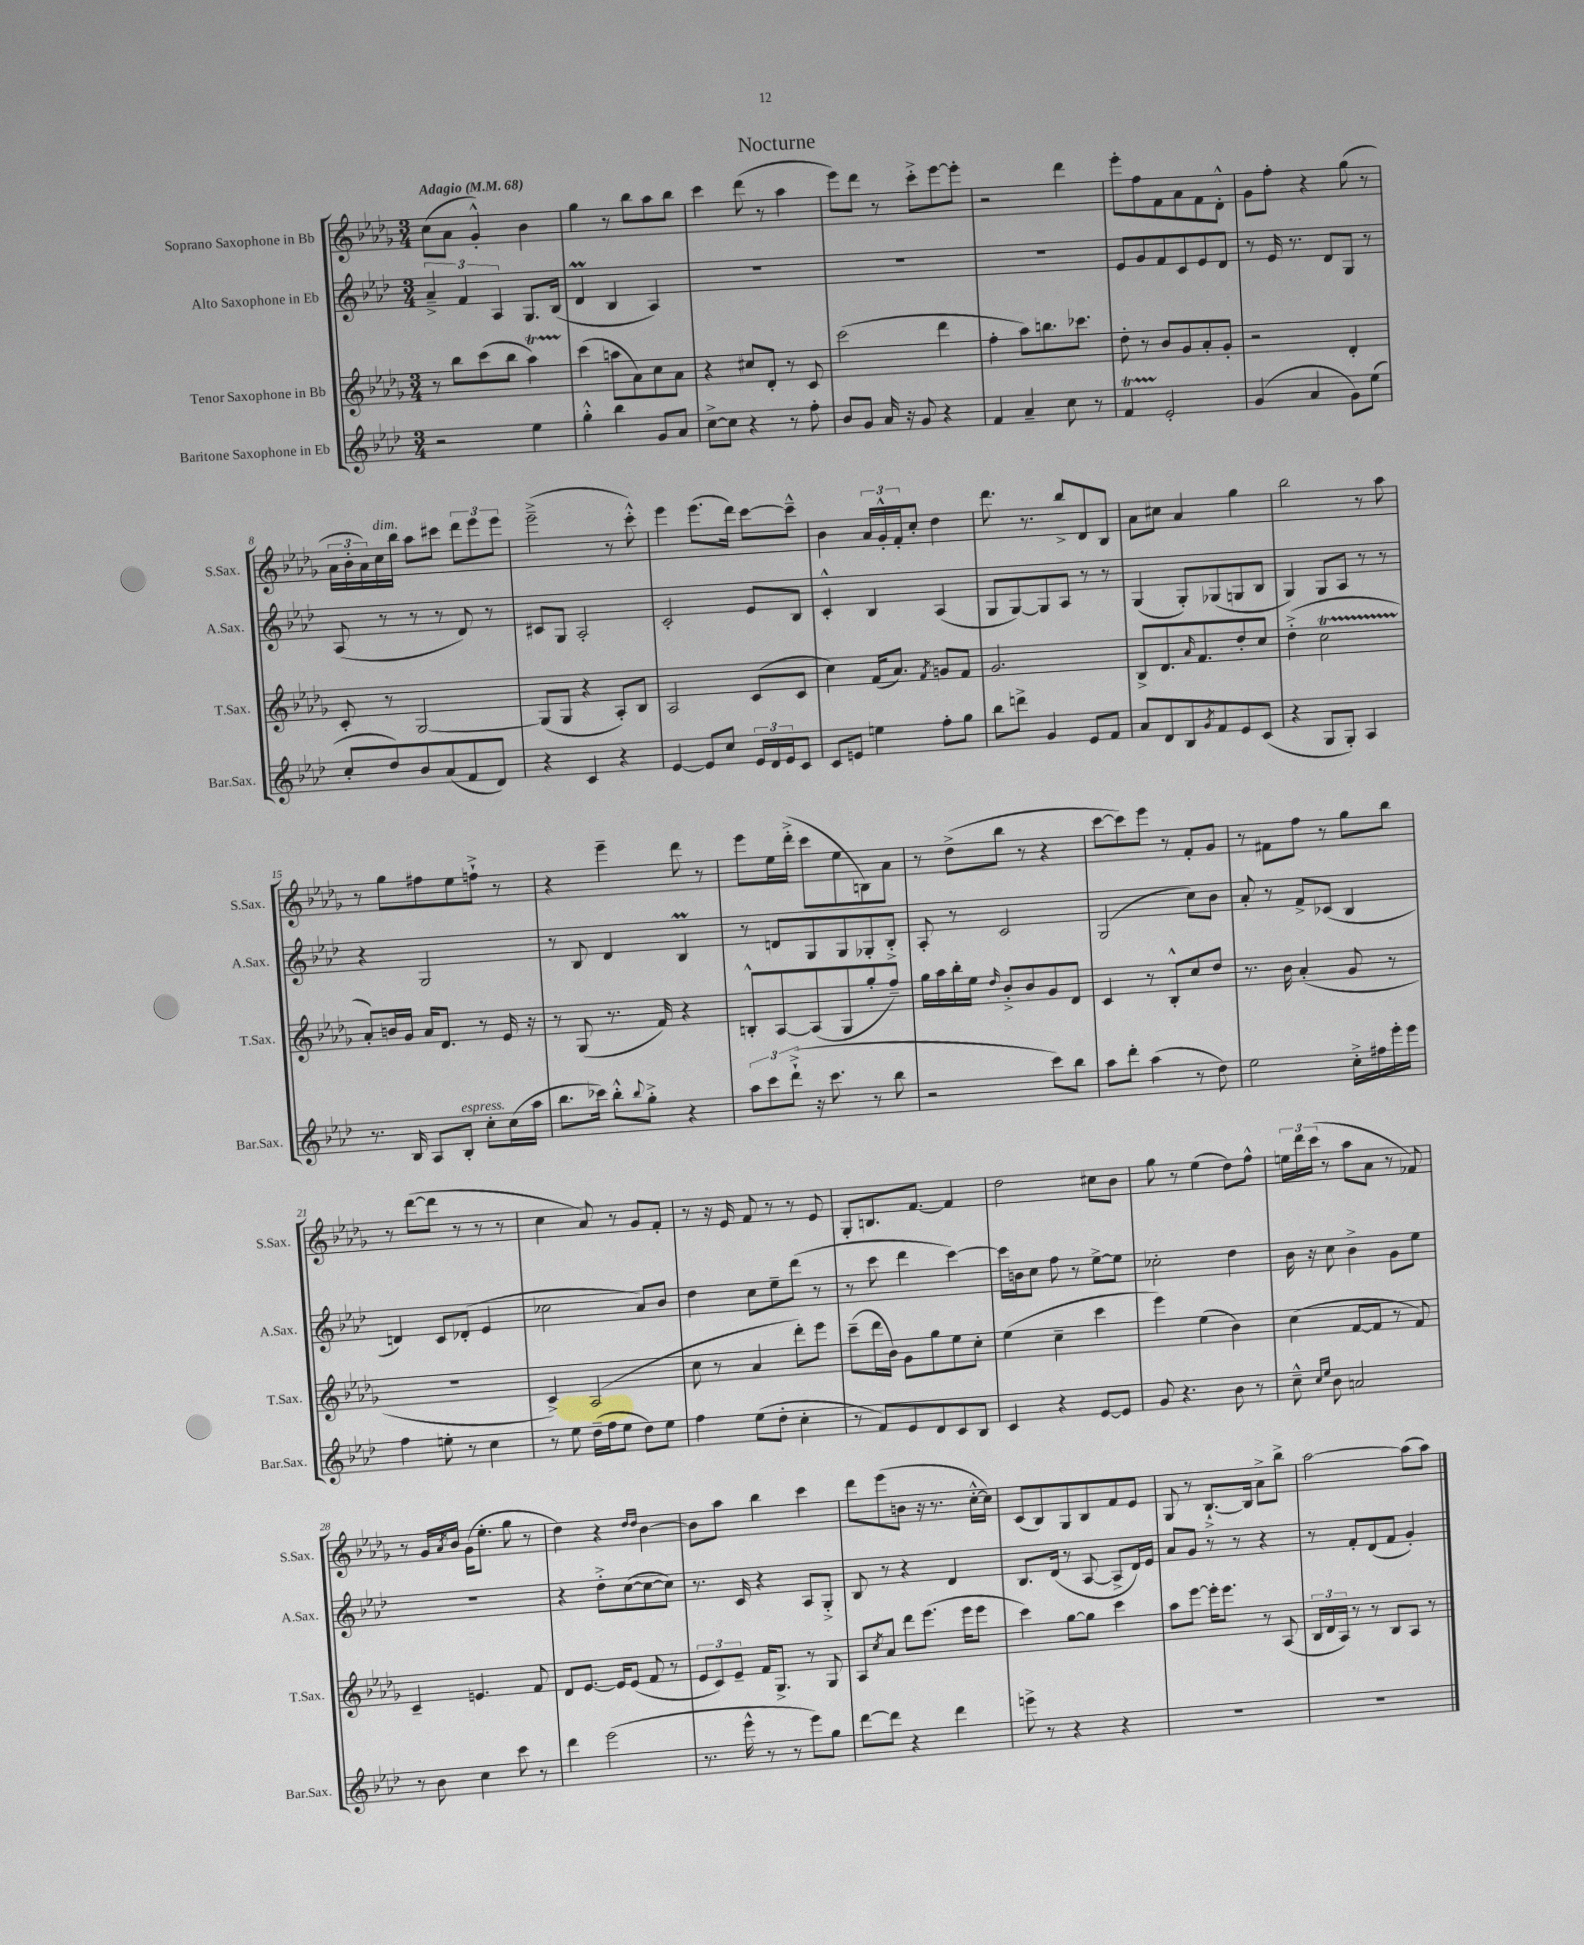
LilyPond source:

\header { title = "Nocturne" }
<<
\new StaffGroup <<
\new Staff = "s0" \with { instrumentName = "Soprano Saxophone in Bb" shortInstrumentName = "S.Sax." } {
    \clef treble \key des \major \numericTimeSignature \time 3/4 \tempo "Adagio" 4 = 68
    c''8( aes'8 ges'4-.-^) bes'4 |
    ges''4 r8 bes''8 aes''8 bes''8 |
    c'''4 des'''8( r8 aes''4 |
    ees'''8) des'''8 r8 c'''8-.-> ees'''8~ ees'''8-. |
    r2 des'''4 |
    ees'''8-. f''8 f'8 aes'8 f'8 des'8-.-^ |
    ges'8 f''8-. r4 ges''8( r8 |
    \tuplet 3/2 { aes'16 bes'16-. aes'16) } c''16^\markup { \italic "dim." } bes''16 aes''8 cis'''8 \tuplet 3/2 { des'''8 ees'''8 ees'''8 } |
    ees'''2--->( r8 c'''8-.-^) |
    ees'''4 ees'''8.( des'''16) c'''8~ c'''8---^ |
    bes'4 \tuplet 3/2 { aes'16 ges'16-.-^ f'16-. } c''8-. des''4 |
    des'''8. r8. bes''8-> des'8 bes8 |
    aes'8 cis''8 aes'4 ges''4 |
    bes''2 r8 aes''8 |
    r8 ges''8 fis''8 ees''8 f''8-!-> r8 |
    r4 ees'''4-- des'''8 r8 |
    ees'''8 ees''16 des'''16-.->( c'''8 ees''8 b8) aes'8 |
    r8 des''8->( bes''8 r8 r4 |
    c'''8~ c'''8) ees'''8 r8 f'8-. ges'8 |
    r8 fis'8 f''8 r8 ges''8 bes''8 |
    r8 des'''8~( des'''8 r8 r8 r8 |
    c''4 aes'8) r8 ges'8 f'8-. |
    r8 r16 ees'16 f'8 r8 r8 ees'8 |
    ges8-. b8. f'8.~ f'4 |
    des''2 cis''8 bes'8 |
    ges''8 r8 ees''4( des''8) f''8-^ |
    \tuplet 3/2 { e''16 des'''16 c'''16( } r8 aes''8 aes'8 r8 fes'8) |
    r8 ges'16 \acciaccatura { aes'8 } bes'16 ges'16( ees''8.-. ges''8 r8 |
    des''4) r4 \grace { des''16 des''16 } bes'4~ |
    bes'8 aes''8 bes''4 c'''4 |
    des'''8 ees'''8( b'8 r16 r8. c''16~-.-^ c''16) |
    c'8( bes8) ges8 bes8 f'8 ees'8 |
    ges8 r8 bes8.~-!-> bes16 aes'8-> bes''8-> |
    aes''2~ aes''8( aes''8) \bar "|." |
}
\new Staff = "s1" \with { instrumentName = "Alto Saxophone in Eb" shortInstrumentName = "A.Sax." } {
    \clef treble \key aes \major \numericTimeSignature \time 3/4
    \tuplet 3/2 { aes'4---> f'4 aes4 } g8. bes16( |
    des'4\prall bes4 aes4) |
    R2. |
    R2. |
    R2. |
    ees'8 g'8 f'8 c'8 ees'8 des'8 |
    r8 ees'16 r8. des'8 g8 r8 |
    aes8( r8 r8 r8 des'8) r8 |
    cis'8 g8 aes2-. |
    c'2-. ees'8 bes8 |
    c'4-.-^ bes4 aes4( |
    g8 g8~) g8 aes8 r8 r8 |
    g4( g8-.) ges8( g8 bes8 |
    g4) g8 aes8 r8 r8 |
    r4 g2 |
    r8 bes8 des'4 bes4\prall |
    r8 d'8 g8 g8 ges8-. bes8-.-> |
    aes8-. r8 c'2 |
    g2( c''8) bes'8 |
    aes'8-. r8 f'8-> ces'8( bes4 |
    d'4) c'8 des'8-.( ees'4 |
    ces''2 aes'8) bes'8 |
    des''4 c''8 ees''8-- des'''8( r8 |
    r8 c'''8 des'''4 c'''4~) |
    c'''16 b'16 c''8 f''8 r8 ees''8~-> ees''8 |
    ces''2-. des''4 |
    bes'16 r16 c''8 bes'4-> g'8 ees''8 |
    R2. |
    r4 des''8-.-> c''8~( c''8~ c''8) |
    r8. c'16 r4 aes8 g8-.-> |
    bes8 r8 r4 des'4 |
    bes8. des'16( r8 aes8~ aes8-> des'16) ees'16 |
    aes'8 g'8 r8 r8 r4 |
    r8 f'8-. des'8( f'8 g'4-.) \bar "|." |
}
\new Staff = "s2" \with { instrumentName = "Tenor Saxophone in Bb" shortInstrumentName = "T.Sax." } {
    \clef treble \key des \major \numericTimeSignature \time 3/4
    r8 bes''8 c'''8( bes''8 aes''4\startTrillSpan) |
    c'''4\stopTrillSpan( a''8 aes'8) c''8 aes'8 |
    r4 cis''8 des'8-. r8 c'8 |
    c'''2( des'''4 |
    f''4-. aes''8) b''8. ces'''8. |
    des''8-. r8 bes'8 ges'8 aes'8-. ges'8-. |
    r2 des'4-. |
    c'8-. r8 ges2~ |
    ges8( ges8 r4 aes8-.) bes8 |
    aes2 c'8( c'8 |
    c''4) f'16( aes'8.) \acciaccatura { f'8 } g'8 f'8 |
    ges'2. |
    bes8-> des'8. \grace { aes'16 } f'8. des''8-. c''8 |
    des''4-.->( c''2\startTrillSpan |
    aes'8-.\stopTrillSpan) b'16 ges'16 aes'16 des'8. r8 ees'16 r16 |
    r8 ges8( r8. f'16) r4 |
    b8-.-^ aes8~ aes8( ges8 ges''8-. f''8--) |
    ges''16 aes''16 bes''16-. ees''16 \grace { des''16 } bes'8-.-> bes'8 ges'8 des'8 |
    c'4 r8 bes8-.-^ c''8 des''8 |
    r8. bes'16 aes'4-.( ges'8 r8 |
    r2. |
    c'4->) aes2( |
    c''8 r8 aes'4 des'''8-.) ees'''8 |
    c'''8--( des'''16 bes'16) ges'8 ges''8 ees''8 c''8-. |
    ees''4( c''4-- c'''4 |
    ees'''4) ees''4( bes'4) |
    c''4( f'8~ f'8 r8 f'8) |
    c'4-- e'4. f'8 |
    des'8 ees'8.~ ees'16 ees'8( f'8 r8 |
    \tuplet 3/2 { ees'8 c'8) ees'8-- } f'16 ges8.-> r8 ges8 |
    aes8 \acciaccatura { c''8 } aes'8 des'''8 ees'''8.( ees'''16 ees'''8 |
    c'''4) ges''8~ ges''8 c'''4 |
    aes''8 ees'''8~ ees'''16-. ees'''8. r8 aes8( |
    \tuplet 3/2 { bes16 des'16 aes16) } r8 r8 bes8 aes8 r8 \bar "|." |
}
\new Staff = "s3" \with { instrumentName = "Baritone Saxophone in Eb" shortInstrumentName = "Bar.Sax." } {
    \clef treble \key aes \major \numericTimeSignature \time 3/4
    r2 ees''4 |
    g''4-.-^ bes''4 g'8 aes'8 |
    c''8~-> c''8 r4 r8 f''8-. |
    bes'8 g'8 aes'16 r16 g'8 r4 |
    f'4 aes'4-- c''8 r8 |
    f'4\startTrillSpan ees'2-.\stopTrillSpan |
    g'4( aes'4 g'8) ees''8( |
    c''8-. des''8) bes'8 aes'8( f'8 des'8) |
    r4 c'4 r4 |
    ees'4~ ees'8 c''8 \tuplet 3/2 { ees'16 des'16 ees'16 } c'8 |
    c'8 e'8 e''4 f''8-. g''8 |
    bes''8 d'''8-> g'4 ees'8 f'8 |
    aes'8 des'8 bes8 \acciaccatura { g'8 } f'8 ees'8 c'8( |
    r4 g8 g8-.) aes4 |
    r8. bes16 aes8 bes8-.^\markup { \italic "espress." } c''8-. c''16( aes''16 |
    bes''8. ces'''16) bes''8-.-^ \appoggiatura { bes''8 } g''8-.-> r4 |
    \tuplet 3/2 { aes''8 c'''8 des'''8-!->( } r16 c'''8. r8 bes''8 |
    r2 c'''8) bes''8 |
    aes''8 des'''8-. aes''4( r8 des''8) |
    ees''2 c''16-.-> fis''16 ees'''16-. ees'''16 |
    f''4 e''8-. r8 c''4 |
    r8 ees''8 des''16--( f''16 ees''8 des''8) ees''8 |
    f''4 ees''8( des''8-. c''4-. |
    r8 f'8) ees'8 des'8 c'8 bes8 |
    c'4 r4 ees'8~ ees'8 |
    g'8 r4. bes'8 r8 |
    c''8---^ \grace { c''16 ees''16 } bes'8 a'2 |
    r8 bes'8 c''4 c'''8 r8 |
    des'''4 ees'''2( |
    r8. ees'''16-^ r8 r8 ees'''8) g''8 |
    des'''8~ des'''8 r4 des'''4 |
    e'''8-> r8 r4 r4 |
    R2. |
    R2. \bar "|." |
}
>>
>>
